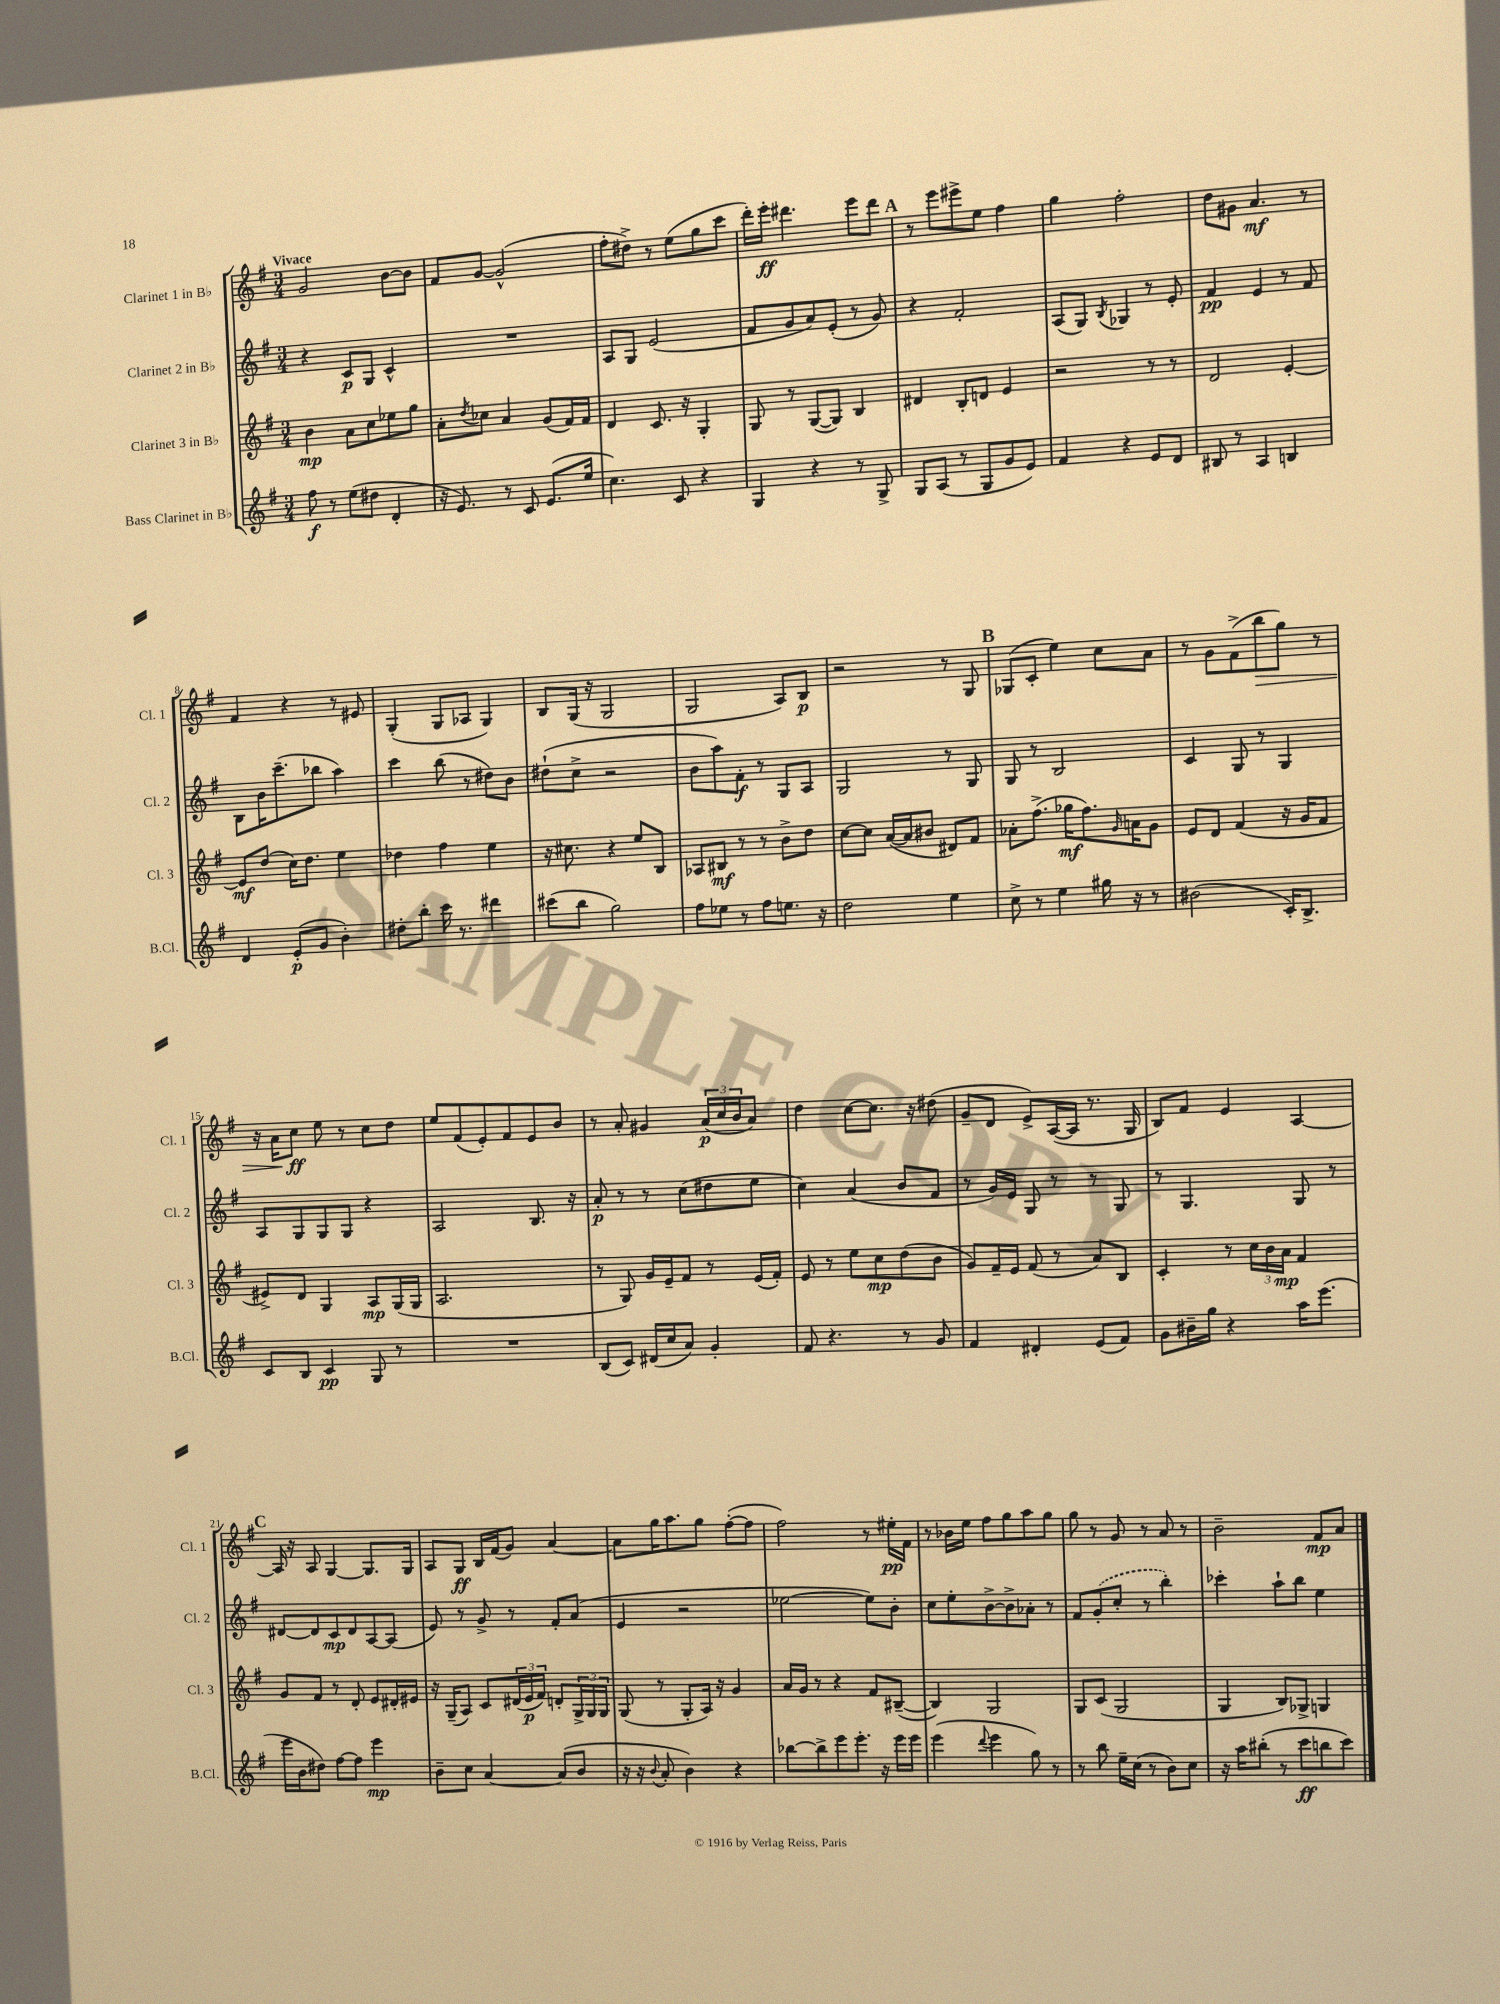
<<
\new StaffGroup <<
\new Staff = "s0" \with { instrumentName = "Clarinet 1 in Bb" shortInstrumentName = "Cl. 1" } {
    \clef treble \key g \major \numericTimeSignature \time 3/4 \tempo "Vivace"
    g'2 b'8~ b'8 |
    fis'8 g'8~ g'2-^( |
    fis''8-. dis''8->) r8 e''8( g''8 c'''8 |
    d'''16-.) e'''16-.\ff dis'''4. e'''8 dis'''8 |
    \mark \markup { \bold "A" } r8 e'''8 eis'''8-> e''8 fis''4 |
    g''4 fis''2-. |
    d''8 gis'8 a'4.\mf r8 |
    fis'4 r4 r8 eis'8 |
    g4-.( g8 aes8 g4) |
    b8 g16( r16 g2 |
    g2 a8) b8\p |
    r2 r8 g8 |
    \mark \markup { \bold "B" } ges8( c'8-. e''4) c''8 a'8 |
    r8 g'8 fis'8->( b''8\> g''8) r8 |
    r16 a'16 c''8\ff\! e''8 r8 c''8 d''8 |
    e''8 fis'8( e'8-.) fis'8 e'8 b'8 |
    r8 a'8-. gis'4 \tuplet 3/2 { a'16\p( c''16 b'16 } a'8) |
    d''4 c''8~ c''8. r16 dis''8( |
    g'8-- d'8 e'8->) a16~( a16 r8. g16 |
    b8) fis'8 e'4 a4~ |
    \mark \markup { \bold "C" } a16 r16 a8 g4~ g8. g16 |
    a8 g8\ff b16 fis'16( g'8) a'4~ |
    a'8 g''16 a''8. g''8 fis''8~-.( fis''8 |
    fis''2) r8 eis''16-.\pp fis'16 |
    r8 bes'16 e''16 fis''8 g''8 a''8 g''8 |
    g''8 r8 g'8 r8 a'8 r8 |
    b'2-- fis'8\mp a'8 \bar "|." |
}
\new Staff = "s1" \with { instrumentName = "Clarinet 2 in Bb" shortInstrumentName = "Cl. 2" } {
    \clef treble \key g \major \numericTimeSignature \time 3/4
    r4 c'8\p g8 c'4-^ |
    R2. |
    a8 g8 e'2( |
    fis'8 g'8 a'8) e'8-.( r8 g'8) |
    \mark \markup { \bold "A" } r4 fis'2-. |
    a8( g8) \acciaccatura { b8 } ges4 r8 e'8-. |
    fis'4\pp e'4 r8 fis'8 |
    b8 b'16 c'''8.--( bes''8 a''4) |
    c'''4 b''8( r8 dis''8) b'8 |
    dis''8-!( c''8-> r2 |
    b'8 a''8) fis'8-.\f r8 g8 a8 |
    g2 r8 g8 |
    \mark \markup { \bold "B" } g8 r8 b2 |
    c'4 g8 r8 g4 |
    a8 g8 g8 g8 r4 |
    a2 b8. r16 |
    a'8-.\p r8 r8 c''8( dis''8 e''8 |
    c''4) a'4( b'8 fis'8 |
    r8 g'16) e'16 g8 r8 r8 g8 |
    r8 g4. g8 r8 |
    \mark \markup { \bold "C" } dis'8~ dis'8 c'8\mp dis'8 a8~ a8( |
    e'8) r8 g'8-> r8 fis'8-. a'8( |
    e'4 r2 |
    ees''2~ ees''8) b'8-. |
    c''8 e''8-. b'8~-> b'8-> aes'8-. r8 |
    fis'8 \once \slurDashed g'8-.( c''8-. r8 b''4-.) |
    ces'''4-. a''8-! b''8 e''4 \bar "|." |
}
\new Staff = "s2" \with { instrumentName = "Clarinet 3 in Bb" shortInstrumentName = "Cl. 3" } {
    \clef treble \key g \major \numericTimeSignature \time 3/4
    b'4\mp a'8 c''8 ees''8 g''8 |
    a'8-. \acciaccatura { d''8 } ces''8 a'4 g'8( fis'16) fis'16 |
    d'4 c'8. r16 g4-. |
    g8 r8 g8~( g8) b4 |
    \mark \markup { \bold "A" } dis'4 b8-. d'8 e'4 |
    r2 r8 r8 |
    d'2 e'4~-. |
    e'8\mf d''8( c''16) d''8. e''4 |
    des''4 fis''4 e''4 |
    r16 cis''8. r4 e''8 b8 |
    aes8 bis8\mf r8 r8 b'8-> d''8 |
    c''8~ c''8 a'16~( a'16 bis'8 dis'8) fis'8 |
    \mark \markup { \bold "B" } aes'8-. fis''8.->( ges''16\mf fis''8.) \grace { g'16 } a'16 g'8 |
    e'8 d'8 fis'4( r16 g'16 fis'8 |
    eis'8->) d'8 g4 a8\mp g16( g16 |
    a2. |
    r8 g8) g'16 e'16-- fis'8 r8 e'16( fis'16-.) |
    e'8 r8 e''8 c''8\mp d''8( b'8 |
    g'8) fis'16-- e'16 fis'8( r8 a'8) b8 |
    c'4-. r8 \tuplet 3/2 { c''16 b'16 a'16\mp } fis'4 |
    \mark \markup { \bold "C" } g'8 fis'8 r8 d'8-. e'8 dis'16-. eis'16 |
    r16 g16--( a8) c'8 \tuplet 3/2 { dis'16( e'16\p fis'16) } d'8-. \tuplet 3/2 { g16-> g16 g16 } |
    g8( r8 g8-. a16) r16 g'4 |
    a'16 g'16 r8 r4 fis'8 bis8~--( |
    bis4) g2 |
    g8 c'8( g2 |
    g4 b8) ges8-> g4 \bar "|." |
}
\new Staff = "s3" \with { instrumentName = "Bass Clarinet in Bb" shortInstrumentName = "B.Cl." } {
    \clef treble \key g \major \numericTimeSignature \time 3/4
    fis''8\f r8 e''8( dis''8 d'4-. |
    r16 e'8.) r8 c'8 e'8.( e''16 |
    c''4.) c'8 r4 |
    g4 r4 r8 g8-> |
    \mark \markup { \bold "A" } g8 a8( r8 g8 g'8 e'8) |
    fis'4 r4 e'8 d'8 |
    bis8 r8 a4 b4 |
    d'4 e'8-.\p( g'8 b'4-.) |
    dis''8-. b''8-. c'''16 r8. dis'''4 |
    cis'''8( b''8 g''2) |
    fis''8 ees''8 r8 fis''8 e''8. r16 |
    d''2 e''4 |
    \mark \markup { \bold "B" } c''8-> r8 e''4 gis''16 r16 r8 |
    bis'2( c'16-.) b8.-> |
    c'8 b8 c'4\pp g8 r8 |
    R2. |
    b8( c'8) dis'16( c''16 a'8) g'4-. |
    fis'8 r4. r8 g'8 |
    fis'4 dis'4-. e'8( fis'8) |
    g'8 bis'16-- g''16 r4 a''16 e'''8.( |
    \mark \markup { \bold "C" } e'''16 b'16 dis''8) fis''8~ fis''8 e'''4\mp |
    b'8-- c''8 a'4~ a'8( b'8 |
    r16 r16 \appoggiatura { b'8 } a'8-. b'4) r4 |
    bes''8~ bes''8-> e'''8 e'''8.-. r16 e'''16 e'''16 |
    e'''4( \appoggiatura { d'''8 } e'''4 g''8) r8 |
    r8 b''8 e''16-- c''16( r8 b'8) c''8 |
    r16 a''16 bis''8-.( r8 c'''8\ff b''8 c'''8) \bar "|." |
}
>>
>>
